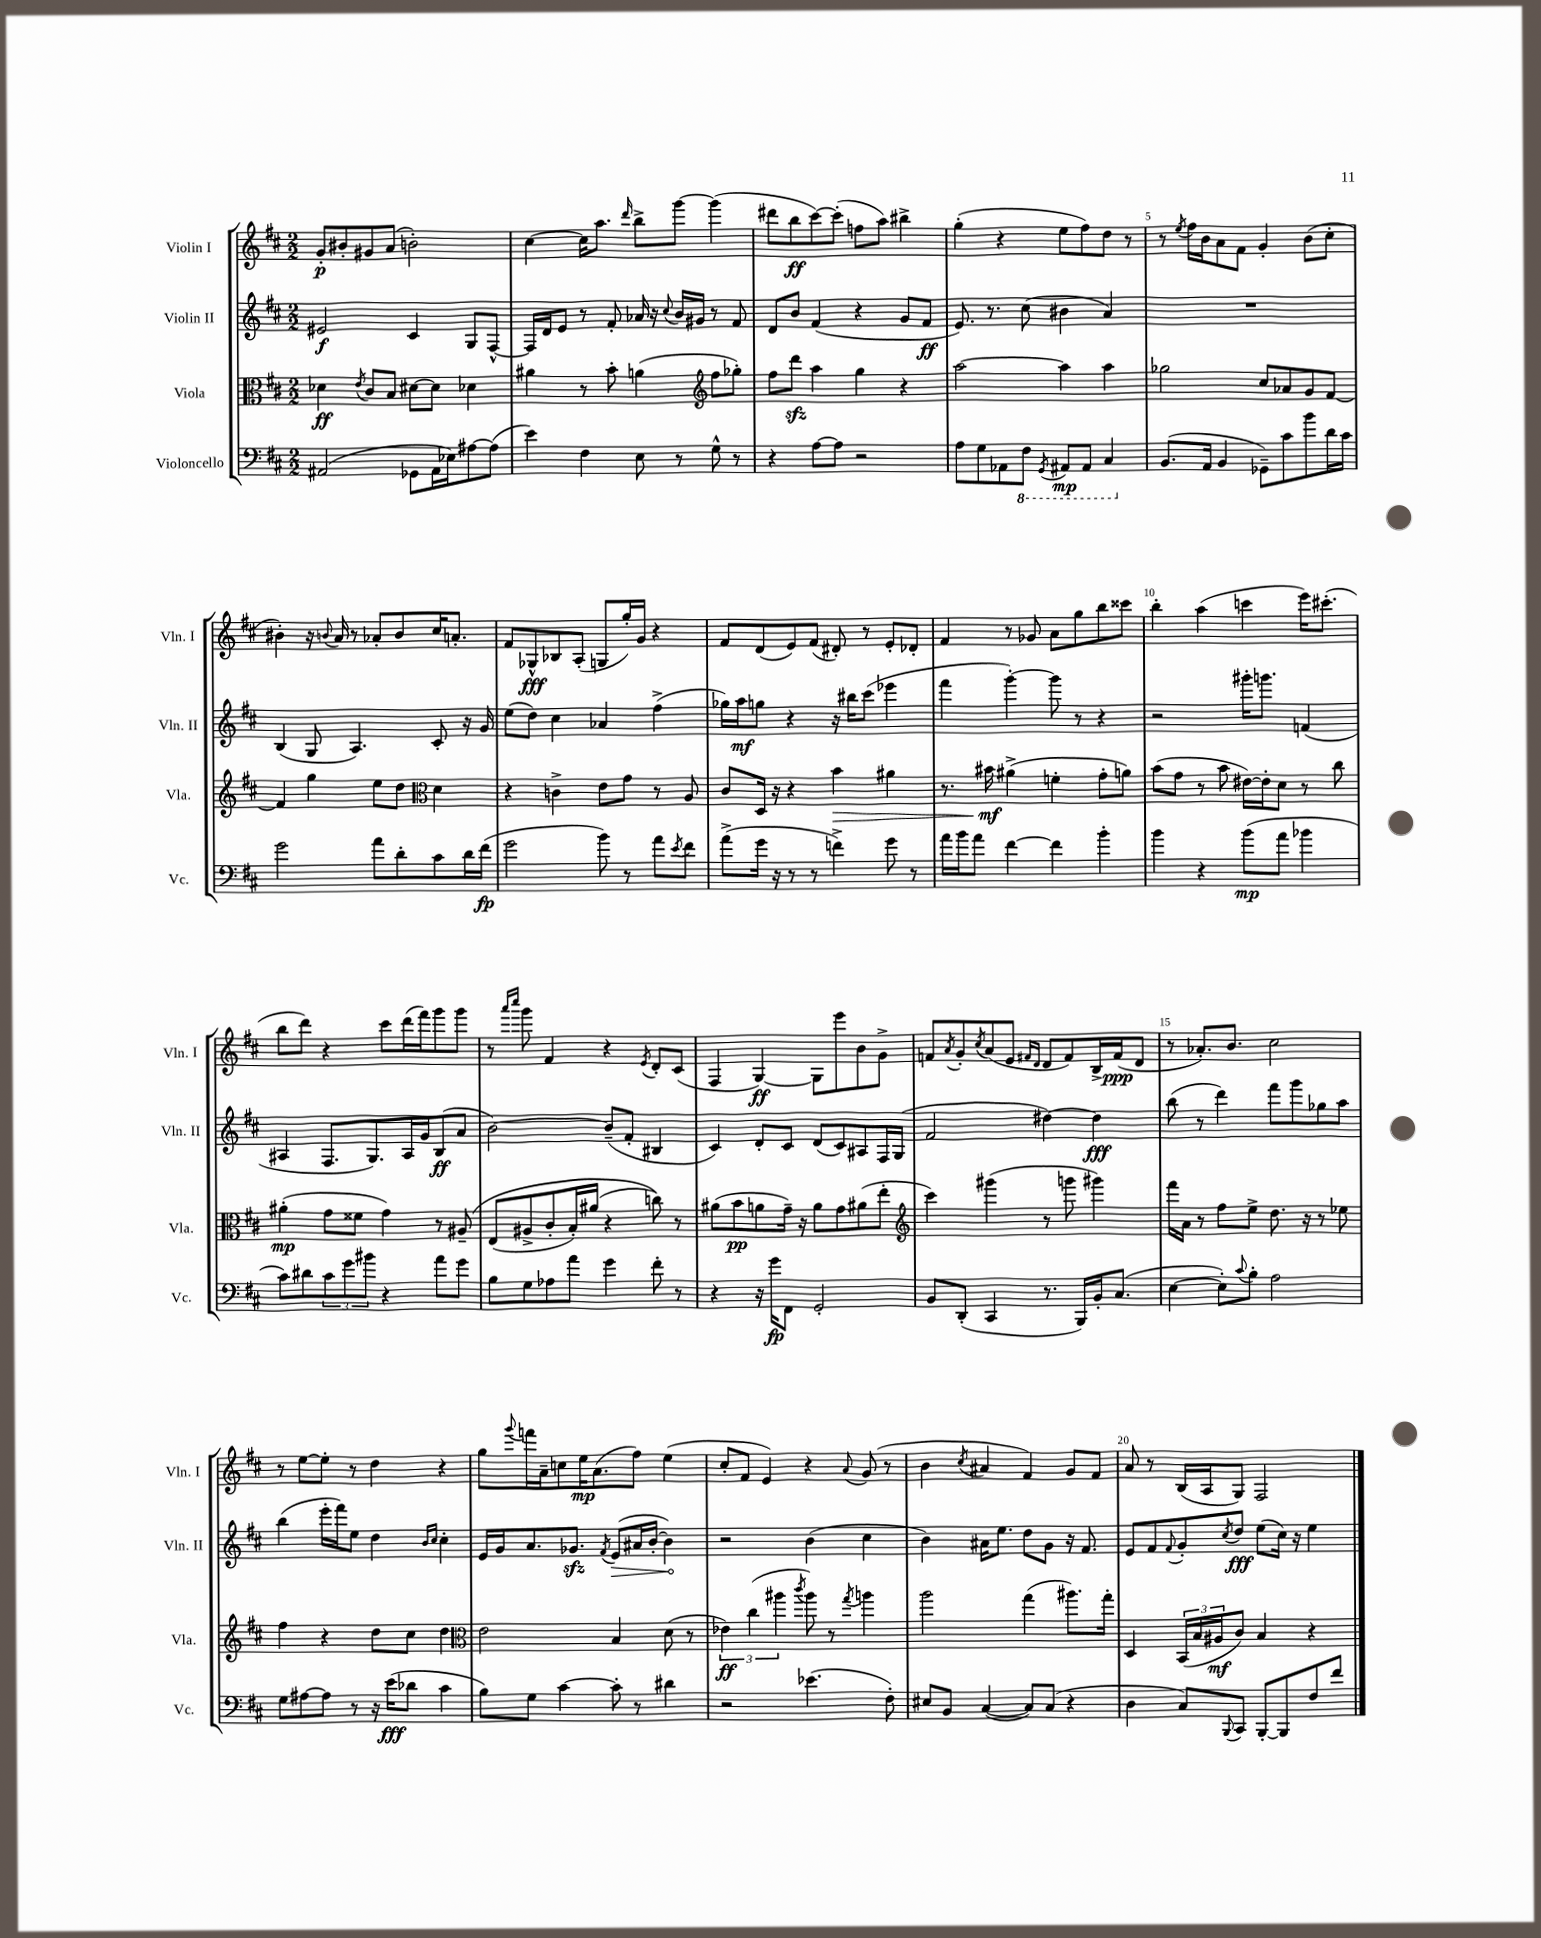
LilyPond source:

<<
\new StaffGroup <<
\new Staff = "s0" \with { instrumentName = "Violin I" shortInstrumentName = "Vln. I" } {
    \clef treble \key d \major \numericTimeSignature \time 2/2
    g'8-.\p bis'8-. gis'8 a'8( b'2-.) |
    cis''4~ cis''16 a''8. \grace { d'''16 } b''8-> g'''8~ g'''4( |
    dis'''8 b''8\ff cis'''8~) cis'''8-.( f''8 a''8) bis''4-> |
    g''4-.( r4 e''8 fis''8) d''8 r8 |
    r8 \acciaccatura { e''8 } fis''16 b'16 a'8 fis'8 g'4-. b'8( cis''8-. |
    bis'4-.) r16 \appoggiatura { b'8 } a'16 r8 aes'8-. b'8 cis''16 a'8.-. |
    fis'8 ges8-^\fff bes8 a8-.( g8 g''16-.) g'16 r4 |
    fis'8 d'8( e'8) fis'8( dis'8-.) r8 e'8-. des'8-. |
    fis'4 r8 ges'8 a'8 g''8 b''8 cisis'''8 |
    b''4-. a''4( c'''4 e'''16) cis'''8.-.( |
    b''8 d'''8) r4 cis'''8 d'''16( fis'''16) g'''8 g'''8 |
    r8 \grace { a'''16 cis''''16 } g'''8 fis'4 r4 \acciaccatura { e'8 } d'8-. cis'8( |
    fis4 g4~\ff) g8 e'''8 b'8 g'8-> |
    f'8 \acciaccatura { a'8 } g'8-. \acciaccatura { cis''8 } a'8( e'8 \grace { fis'16 d'16 } d'8 fis'8) b16-> fis'16\ppp( d'8 |
    r8 aes'8.-.) b'8. cis''2 |
    r8 e''8~ e''8-. r8 d''4 r4 |
    g''8 \appoggiatura { g'''8 } f'''16 a'16-- c''8 e''16\mp a'8.( fis''8) e''4( |
    cis''8-. fis'8 e'4) r4 \appoggiatura { a'8 } g'8( r8 |
    b'4 \acciaccatura { cis''8 } ais'4 fis'4) g'8 fis'8 |
    a'8 r8 b16( a16 g8) fis2 \bar "|." |
}
\new Staff = "s1" \with { instrumentName = "Violin II" shortInstrumentName = "Vln. II" } {
    \clef treble \key d \major \numericTimeSignature \time 2/2
    eis'2\f cis'4 g8 fis8~-^ |
    fis16 d'16 e'8 r8 fis'8-. aes'16 r16 \appoggiatura { cis''8 } b'16 gis'16 r8 fis'8 |
    d'8 b'8 fis'4( r4 g'8 fis'8\ff |
    e'8.) r8. cis''8( bis'4 a'4) |
    R1 |
    b4( g8 a4.) cis'8-. r16 g'16 |
    e''8( d''8) cis''4 aes'4 fis''4->( |
    ges''16) a''16\mf g''8 r4 r16 bis''16 cis'''8( ees'''4 |
    fis'''4 g'''4~-.) g'''8 r8 r4 |
    r2 gis'''16-. g'''8. f'4( |
    ais4 fis8. g8.) ais16 g'16 b8\ff( a'8 |
    b'2~) b'8--( fis'8-. bis4 |
    cis'4) d'8-. cis'8 d'8( cis'8) ais8 fis16 g16( |
    fis'2 dis''4~) dis''4\fff |
    b''8( r8 d'''4) fis'''8 g'''8 ges''8 a''8 |
    b''4( e'''16-. fis'''16) e''8 d''4 \grace { b'16 cis''16 } cis''4-. |
    e'16 g'16 a'8. ges'8.\sfz \acciaccatura { fis'8 } \once \override Hairpin.circled-tip = ##t e'8\>( ais'16 b'16~-. b'4\!) |
    r2 b'4( cis''4 |
    b'4) ais'16 e''8. d''8 g'8 r16 fis'8. |
    e'8 fis'8 \appoggiatura { fis'8 } g'8-. \acciaccatura { cis''8 } d''8\fff e''8( cis''16) r16 e''4 \bar "|." |
}
\new Staff = "s2" \with { instrumentName = "Viola" shortInstrumentName = "Vla." } {
    \clef alto \key d \major \numericTimeSignature \time 2/2
    des'4\ff \acciaccatura { e'8 } cis'8 b8 dis'8~ dis'8 des'4 |
    ais'4 r8 b'8-. a'4( \clef treble fis''8 ges''8-.) |
    fis''8 d'''8\sfz a''4 g''4 r4 |
    a''2~ a''4 a''4 |
    ges''2 cis''8 aes'8 g'8 fis'8~ |
    fis'4 g''4 e''8 d''8 \clef alto d'4 |
    r4 c'4-> e'8 g'8 r8 a8 |
    cis'8 d16 r16 r4 b'4\> ais'4 |
    r8. bis'16\mf\! ais'4->( f'4-. g'8-. a'8) |
    b'8( g'8 r8 b'8 eis'16~) eis'16-. d'8 r8 cis''8 |
    ais'4-.\mp( g'8 fisis'8 g'4) r8 ais8--\( |
    e8( ais8-> cis'8-. b16-.) ais'16( r4 c''8)\) r8 |
    ais'8( b'8\pp a'8 g'16--) r16 a'8 g'8 ais'8( e''8-. |
    \clef treble cis'''4) gis'''4( r8 g'''8 gis'''4) |
    fis'''16 a'16 r8 fis''8 e''8-> d''8. r16 r8 ees''8 |
    fis''4 r4 d''8 cis''8 d''4 |
    \clef alto e'2 b4 d'8( r8 |
    \tuplet 3/2 { ees'4\ff) cis''4( ais''4 } \acciaccatura { cis'''8 } ais''8) r8 \acciaccatura { g''8 } a''4 |
    a''2 g''4( ais''8.) g''16-. |
    d4 \tuplet 3/2 { b,16( b16 ais16\mf } cis'8) b4 r4 \bar "|." |
}
\new Staff = "s3" \with { instrumentName = "Violoncello" shortInstrumentName = "Vc." } {
    \clef bass \key d \major \numericTimeSignature \time 2/2
    ais,2( ges,8 ais,16 ees16) ais8~ ais8( |
    e'4) fis4 e8 r8 g8-^ r8 |
    r4 a8~ a8 r2 |
    a8 g8 aes,8 \ottava #-1 fis,8 \acciaccatura { g,,8 } ais,,8\mp ais,,8 cis,4 \ottava #0 |
    b,8.( a,16 b,4 ges,8--) cis'8 b'8 d'16 cis'16 |
    g'2 a'8 d'8-. cis'8 d'16 fis'16\fp( |
    g'2 b'8) r8 a'8 \acciaccatura { e'8 } fis'8 |
    a'8->( g'16 r16 r8 r8 f'4->) g'8 r8 |
    a'16 b'16 a'8 fis'4~ fis'4 b'4-. |
    b'4 r4 b'8\mp( a'8 bes'4 |
    cis'8) dis'8 \tuplet 3/2 { cis'8 g'8 bis'8 } r4 a'8 g'8 |
    b8 g8 aes8 a'8 g'4 fis'8-. r8 |
    r4 r16 g'16\fp fis,8 g,2-. |
    b,8 d,8-.( cis,4 r8. b,,16) b,16-. cis8.( |
    e4~ e8-.) \appoggiatura { cis'8 } b8-. a2 |
    g8 ais8~ ais8 r8 r16 e'16\fff( des'8 cis'4 |
    b8) g8 cis'4~ cis'8-. r8 dis'4 |
    r2 ees'4.( fis8-.) |
    eis8 b,8 cis4~( cis8) cis8( r4 |
    d4 cis8) \appoggiatura { b,,8 } cis,8 b,,8~-. b,,8 fis8 fis'8 \bar "|." |
}
>>
>>
\layout { \context { \Score \override BarNumber.break-visibility = ##(#f #t #t) barNumberVisibility = #(every-nth-bar-number-visible 5) } }
